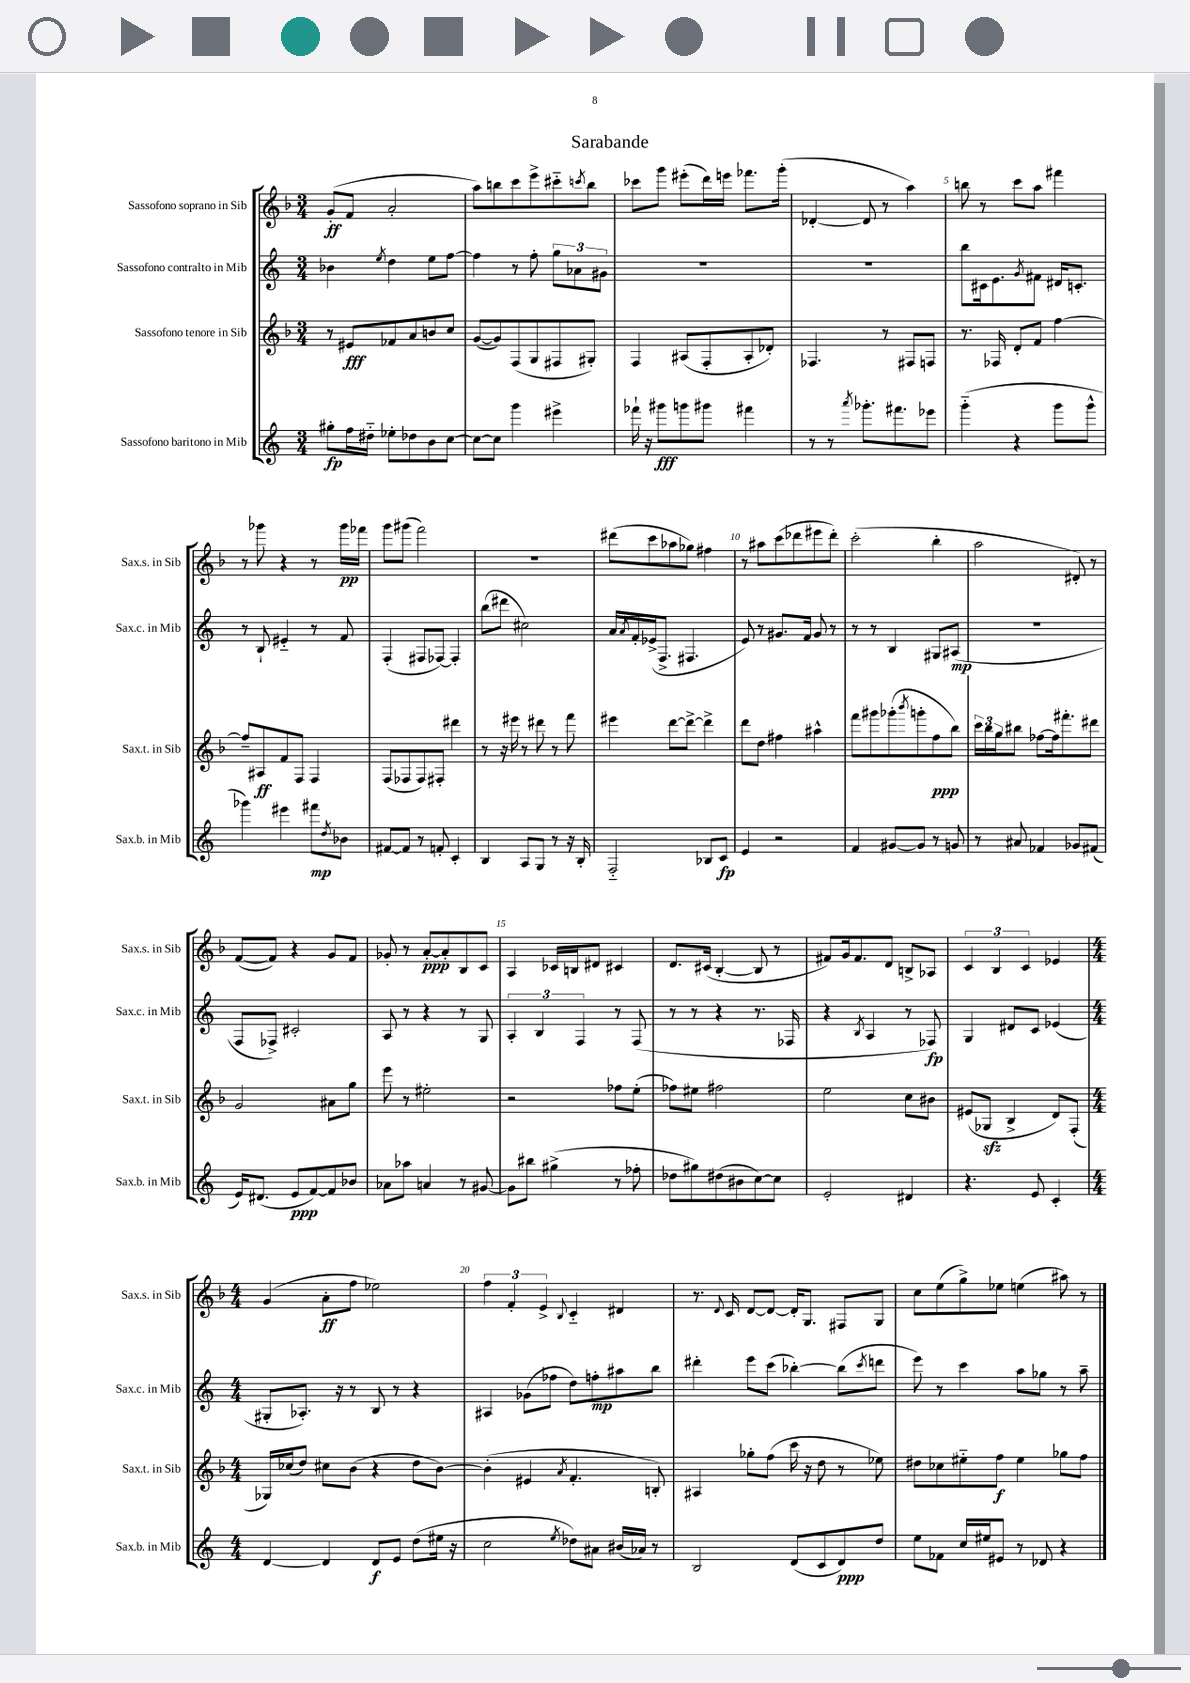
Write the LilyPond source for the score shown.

\header { title = "Sarabande" }
<<
\new StaffGroup <<
\new Staff = "s0" \with { instrumentName = "Sassofono soprano in Sib" shortInstrumentName = "Sax.s. in Sib" } {
    \clef treble \key f \major \numericTimeSignature \time 3/4
    g'8-.\ff( f'8 a'2-. |
    a''8) b''8 c'''8 e'''8-> cis'''8-_ \acciaccatura { c'''8 } b''8 |
    ces'''8 g'''8 eis'''8-.( d'''16) e'''16 fes'''8. g'''16-.( |
    des'4~-. des'8 r8 a''4) |
    b''8 r8 c'''8 a''8 fis'''4 |
    r8 ges'''8 r4 r8 ges'''16\pp fes'''16 |
    g'''8 gis'''8( f'''2) |
    R2. |
    dis'''8( c'''8 aes''8 ges''8) fis''4 |
    r8 ais''8 c'''8( des'''8 eis'''8 des'''8-.) |
    c'''2-.( bes''4-. |
    a''2 dis'8-.) r8 |
    f'8~( f'8) r4 g'8 f'8 |
    ges'8-. r8 a'8~-.\ppp a'8-. bes8 c'8 |
    a4 ces'16 b16 dis'8 cis'4 |
    d'8. cis'16( bes4~-. bes8 r8 |
    fis'8) g'16 fis'8. d'8 b8-> aes8 |
    \tuplet 3/2 { c'4 bes4 c'4 } ees'4 |
    \numericTimeSignature \time 4/4 g'4( a'8-.\ff f''8 ees''2) |
    \tuplet 3/2 { f''4 f'4-. e'4-> } \appoggiatura { bes8 } c'4-_ dis'4 |
    r8. \appoggiatura { d'8 } c'16 d'8~ d'8~ d'16-. g8. fis8 g8 |
    c''8 e''8( g''8->) ees''8 e''4( ais''8) r8 \bar "|." |
}
\new Staff = "s1" \with { instrumentName = "Sassofono contralto in Mib" shortInstrumentName = "Sax.c. in Mib" } {
    \clef treble \key c \major \numericTimeSignature \time 3/4
    bes'4 \acciaccatura { e''8 } d''4 e''8 f''8~ |
    f''4 r8 f''8-. \tuplet 3/2 { g''8 aes'8 gis'8 } |
    R2. |
    R2. |
    b''8 cis'16 e'8. \acciaccatura { g'8 } fis'8 dis'16 c'8.-. |
    r8 b8-! eis'4-_ r8 f'8 |
    f4-.( fis8 fes8~) fes4-. |
    b''8( dis'''8 cis''2) |
    a'16 \acciaccatura { a'8 } f'16-. ees'16->( f8.-> fis4. |
    e'8) r8 gis'8. f'16 gis'8 r8 |
    r8 r8 b4 gis8 ais8\mp( |
    R2. |
    f8 fes8->) cis'2-. |
    a8 r8 r4 r8 g8 |
    \tuplet 3/2 { a4-. b4 f4 } r8 f8( |
    r8 r8 r4 r8. fes16 |
    r4 \acciaccatura { b8 } a4 r8 fes8\fp) |
    g4 dis'8 c'8 ees'4( |
    \numericTimeSignature \time 4/4 gis8-. aes8.-.) r16 r8 b8 r8 r4 |
    ais4 ges'8( fes''8 d''8) f''8-.\mp ais''8 b''8 |
    dis'''4-. e'''8 c'''8( bes''4~-.) bes''8( \acciaccatura { c'''8 } d'''8 |
    e'''8) r8 c'''4 a''8 ges''8 r8 a''8-- \bar "|." |
}
\new Staff = "s2" \with { instrumentName = "Sassofono tenore in Sib" shortInstrumentName = "Sax.t. in Sib" } {
    \clef treble \key f \major \numericTimeSignature \time 3/4
    r8 eis'8\fff fes'8 a'8 b'8 c''8 |
    g'8~( g'8) f8( g8 fis8 gis8-.) |
    f4 ais8( f8-. ais8-. des'8-.) |
    fes4. r8 fis8 f8 |
    r8. fes16 d'8-. f'8 f''4~ |
    f''8-- ais8\ff f'8 f8 f4 |
    f8( fes8 fes8) fis8-. dis'''4 |
    r8 r16 eis'''16 r8 dis'''8 r8 f'''8 |
    eis'''4 d'''8~ d'''8~-> d'''4-> |
    d'''8 d''8 fis''4 ais''4-^ |
    f'''8 gis'''8 ges'''8-.( \acciaccatura { bes'''8 } g'''8-. f''8\ppp bes''8) |
    \tuplet 3/2 { c'''16 bes''16 g''16 } bis''8 fes''8~ fes''16 fis'''8.-. dis'''8 |
    g'2 ais'8 g''8 |
    e'''8 r8 eis''2-. |
    r2 fes''8 e''8-.( |
    fes''8) eis''8 fis''2 |
    e''2 c''8 bis'8 |
    eis'8( ges8\sfz bes4-> d'8) f8-.( |
    \numericTimeSignature \time 4/4 ges16) ces''16( d''8) cis''8 bes'8( r4 d''8 bes'8~) |
    bes'4-.( eis'4 \acciaccatura { a'8 } f'4.-. b8-.) |
    ais4 ges''8-. f''8( c'''16 r16 d''8 r8 ees''8) |
    dis''8 ces''8 eis''8-_ f''8\f eis''4 ges''8 f''8 \bar "|." |
}
\new Staff = "s3" \with { instrumentName = "Sassofono baritono in Mib" shortInstrumentName = "Sax.b. in Mib" } {
    \clef treble \key c \major \numericTimeSignature \time 3/4
    gis''8-.\fp f''16 dis''16-_ ees''8-. des''8 b'8 c''8~ |
    c''8~ c''8 g'''4 eis'''4-> |
    fes'''16-! r16 gis'''8\fff g'''8 gis'''8 fis'''4 |
    r8 r8 \acciaccatura { a'''8 } ges'''8.-. fis'''8. ees'''8 |
    g'''4-_( r4 g'''8 g'''8-^ |
    ges'''4) eis'''4 fis'''8\mp \acciaccatura { d''8 } bes'8 |
    fis'8~ fis'8 r8 f'8-. c'4-. |
    b4 a8 g8 r8 r16 b16-. |
    f2-_ bes8 c'8\fp |
    e'4 r2 |
    f'4 gis'8~ gis'8 r8 g'8 |
    r8 ais'8 fes'4 ges'8 fis'8( |
    e'16) dis'8.( e'8\ppp f'8~) f'8 bes'8 |
    aes'8 aes''8 a'4 r8 gis'8~ |
    gis'8 bis''8 gis''4->( r8 fes''8-. |
    des''8 gis''8) dis''8( bis'8 c''8~) c''8 |
    e'2-. dis'4 |
    r4. e'8 c'4-. |
    \numericTimeSignature \time 4/4 d'4~ d'4 d'8\f e'8 d''8( eis''16 r16 |
    c''2 \acciaccatura { e''8 } des''8) ais'8 bis'16( aes'16) r8 |
    b2 d'8( c'8 d'8\ppp) d''8 |
    e''8 fes'8 c''16 eis''16 eis'8 r8 des'8 r4 \bar "|." |
}
>>
>>
\layout { \context { \Score \override BarNumber.break-visibility = ##(#f #t #t) barNumberVisibility = #(every-nth-bar-number-visible 5) } }
